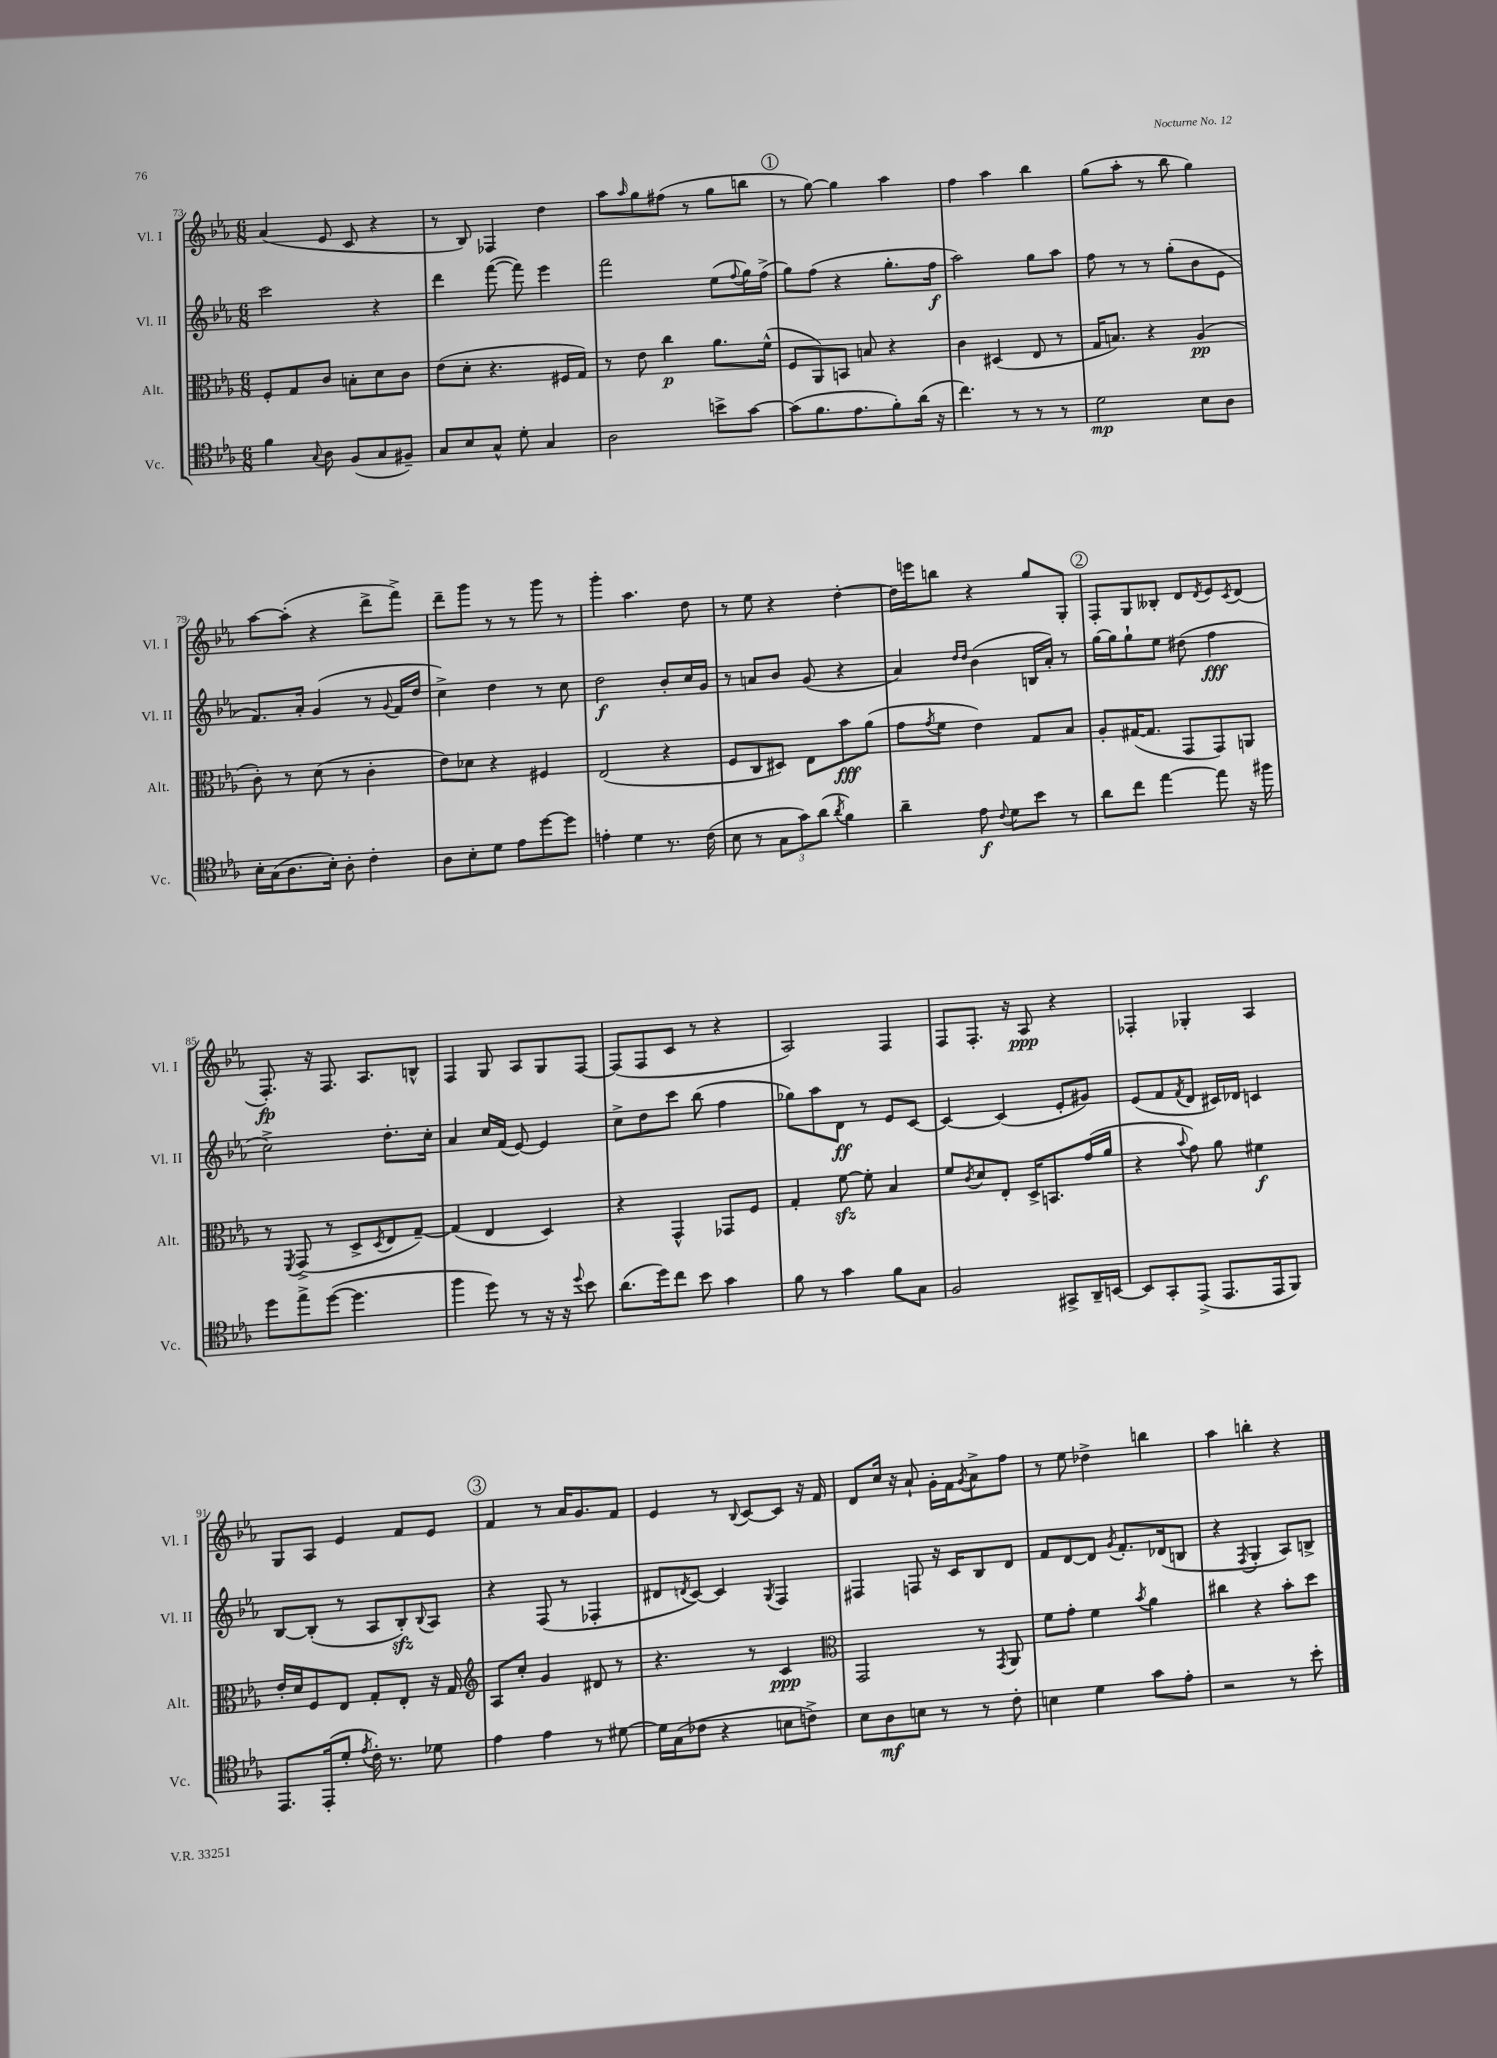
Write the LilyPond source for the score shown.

<<
\new StaffGroup <<
\new Staff = "s0" \with { instrumentName = "Vl. I" shortInstrumentName = "Vl. I" } {
    \clef treble \key ees \major \numericTimeSignature \time 6/8
    aes'4( ees'8 c'8 r4 |
    r8 bes8) fes4 d''4 |
    aes''8 \grace { aes''16 } g''8 fis''8( r8 g''8 b''8 |
    \mark \markup { \circle "1" } r8 g''8~) g''4 aes''4 |
    f''4 aes''4 bes''4 |
    g''8( aes''8-. r8 bes''8 g''4) |
    aes''8~ aes''8-.( r4 d'''8-> f'''8->) |
    d'''8-- g'''8 r8 r8 g'''8 r8 |
    g'''4-. aes''4. d''8 |
    r8 ees''8 r4 d''4~-. |
    d''16 e'''16 b''8 r4 g''8 g8-. |
    \mark \markup { \circle "2" } f8-. g8 beses8-. d'8 \acciaccatura { d'8 } ees'8 \acciaccatura { c'8 } d'8( |
    f8.-.\fp) r16 f8. aes8. b8-^ |
    f4 g8 aes8 g8 f8~ |
    f8( f8 c'8 r8 r4 |
    aes2) f4 |
    f8 f8.-. r16 aes8\ppp r4 |
    fes4-. ges4-. aes4 |
    g8 aes8 ees'4 f'8 ees'8 |
    \mark \markup { \circle "3" } f'4 r8 aes'16 g'8. f'8 |
    ees'4 r8 \appoggiatura { bes8 } c'8~ c'8 r16 f'16 |
    d'8 c''16 r16 aes'8-! g'16-. f'16 \acciaccatura { g'8 } aes'8-> f''8 |
    r8 ees''8 des''4-> b''4 |
    aes''4 b''4-. r4 \bar "|." |
}
\new Staff = "s1" \with { instrumentName = "Vl. II" shortInstrumentName = "Vl. II" } {
    \clef treble \key ees \major \numericTimeSignature \time 6/8
    c'''2 r4 |
    d'''4 f'''8~( f'''8) ees'''4 |
    f'''2 ees''8( \appoggiatura { f''8 } g''16) f''16->( |
    \mark \markup { \circle "1" } g''8) f''8( r4 g''8.-. f''16\f |
    aes''2) g''8 aes''8 |
    f''8 r8 r8 g''8-.( bes'8 ees'8 |
    f'8.) aes'16-. g'4( r8 \appoggiatura { g'8 } f'16 d''16 |
    c''4->) d''4 r8 c''8 |
    d''2\f bes'8-. c''16 g'16 |
    r8 a'8 bes'8 g'8( r4 |
    aes'4) \grace { d''16 d''16 } bes'4( b16 aes'16-.) r8 |
    \mark \markup { \circle "2" } g''16~ g''16 g''8-! ees''8 dis''8( f''4\fff |
    c''2->) d''8.-. c''16-. |
    aes'4 c''16 f'16( ees'8~) ees'4 |
    c''8-> d''8 c'''8 bes''8( f''4 |
    ges''8) aes''8 d'8\ff r8 ees'8 c'8~ |
    c'4~ c'4( ees'8-. gis'8) |
    ees'8( f'8 \acciaccatura { f'8 } d'8 cis'16) des'16 c'4 |
    bes8~ bes8-.( r8 aes8 bes8-.\sfz) \appoggiatura { bes8 } aes8 |
    \mark \markup { \circle "3" } r4 f8( r8 fes4-. |
    dis'8 \acciaccatura { d'8 } c'8~) c'4 \acciaccatura { g8 } f4 |
    fis4 f8 r16 c'16 bes8 d'8 |
    f'8 d'8~ d'8 \acciaccatura { g'8 } f'8.-. des'16( b8 |
    r4 \acciaccatura { f8 } g4-. aes8) b8-> \bar "|." |
}
\new Staff = "s2" \with { instrumentName = "Alt." shortInstrumentName = "Alt." } {
    \clef alto \key ees \major \numericTimeSignature \time 6/8
    f8-. g8 c'8 b8-. d'8 c'8 |
    ees'8( d'8-. r4. fis16 g16) |
    r8 ees'8 c''4\p aes'8. f'16-^( |
    \mark \markup { \circle "1" } f8 aes,8) b,8 b8 r4 |
    c'4 dis4( ees8 r8 |
    g16 b8.) r4 aes4\pp( |
    c'8-.) r8 d'8( r8 c'4-. |
    ees'8) des'8 r4 fis4 |
    ees2( r4 |
    f8 c8 dis8) ees8 bes'8\fff aes'8( |
    g'8 \acciaccatura { g'8 } f'8 ees'4) g8 bes8 |
    \mark \markup { \circle "2" } aes8-. gis16~( gis8. g,8 g,8) a,8 |
    r8 \acciaccatura { f,8 } g,8->( r8 d8-> \acciaccatura { d8 } ees8 g8~--) |
    g4( ees4 d4) |
    r4 g,4-^ ges,8 f8 |
    g4-. f'8~\sfz f'8-. bes4 |
    f'8 \acciaccatura { c'8 } d'8 ees8-. d16-> b,8. g'16( aes'16 |
    r4 \appoggiatura { bes'8 } g'8) aes'8 fis'4\f |
    ees'16-. d'16 f8 ees8 g8-. ees8-. r16 g16 |
    \mark \markup { \circle "3" } \clef treble aes8 c''8-. g'4 dis'8 r8 |
    r4. r8 c'4\ppp |
    \clef alto g,2 r8 \acciaccatura { g,8 } aes,8 |
    f'8 g'8-. f'4 \acciaccatura { bes'8 } aes'4 |
    cis''4 r4 bes'8-. d''8 \bar "|." |
}
\new Staff = "s3" \with { instrumentName = "Vc." shortInstrumentName = "Vc." } {
    \clef tenor \key ees \major \numericTimeSignature \time 6/8
    f'4 \appoggiatura { g8 } aes8 f8( g8 fis8--) |
    g8 bes8 g8-^ d'8-. g4 |
    aes2 b'8-> g'8~ |
    \mark \markup { \circle "1" } g'8( f'8. ees'8. f'8-.) aes'16( r16 |
    c''4.) r8 r8 r8 |
    d'2\mp bes8 aes8 |
    bes16-. g16( aes8. bes16-.) aes8-. c'4-. |
    aes8 bes8-. d'8 ees'8 d''8~ d''8 |
    e'4-. d'4 r8. c'16( |
    bes8 r8 \tuplet 3/2 { g8 g'8) aes'8( } \acciaccatura { aes'8 } f'4) |
    aes'4-- ees'8\f \appoggiatura { c'8 } d'8 bes'8 r8 |
    \mark \markup { \circle "2" } aes'8 c''8 ees''4~ ees''8 r16 fis''16 |
    d''8 ees''8-> d''8~( d''4. |
    f''4 d''8) r8 r16 r16 \appoggiatura { d''8 } bes'8 |
    aes'8.( d''16) c''8 bes'8 g'4 |
    f'8 r8 g'4 f'8 g8 |
    f2 gis,8-> aes,16-- b,16~ |
    b,8 g,8-. ees,8->( ees,8. ees,16 f,8) |
    ees,8. ees,16-.( d'8-. \acciaccatura { ees'8 } c'16-.) r8. des'8 |
    \mark \markup { \circle "3" } ees'4 ees'4 r8 dis'8~ |
    dis'16 g16( ces'8 r4 b8 c'8->) |
    bes8 aes8\mf b8 r8 r8 c'8-. |
    b4 d'4 g'8 ees'8-. |
    r2 r8 bes'8-. \bar "|." |
}
>>
>>
\layout { \context { \Score currentBarNumber = #73 } }
